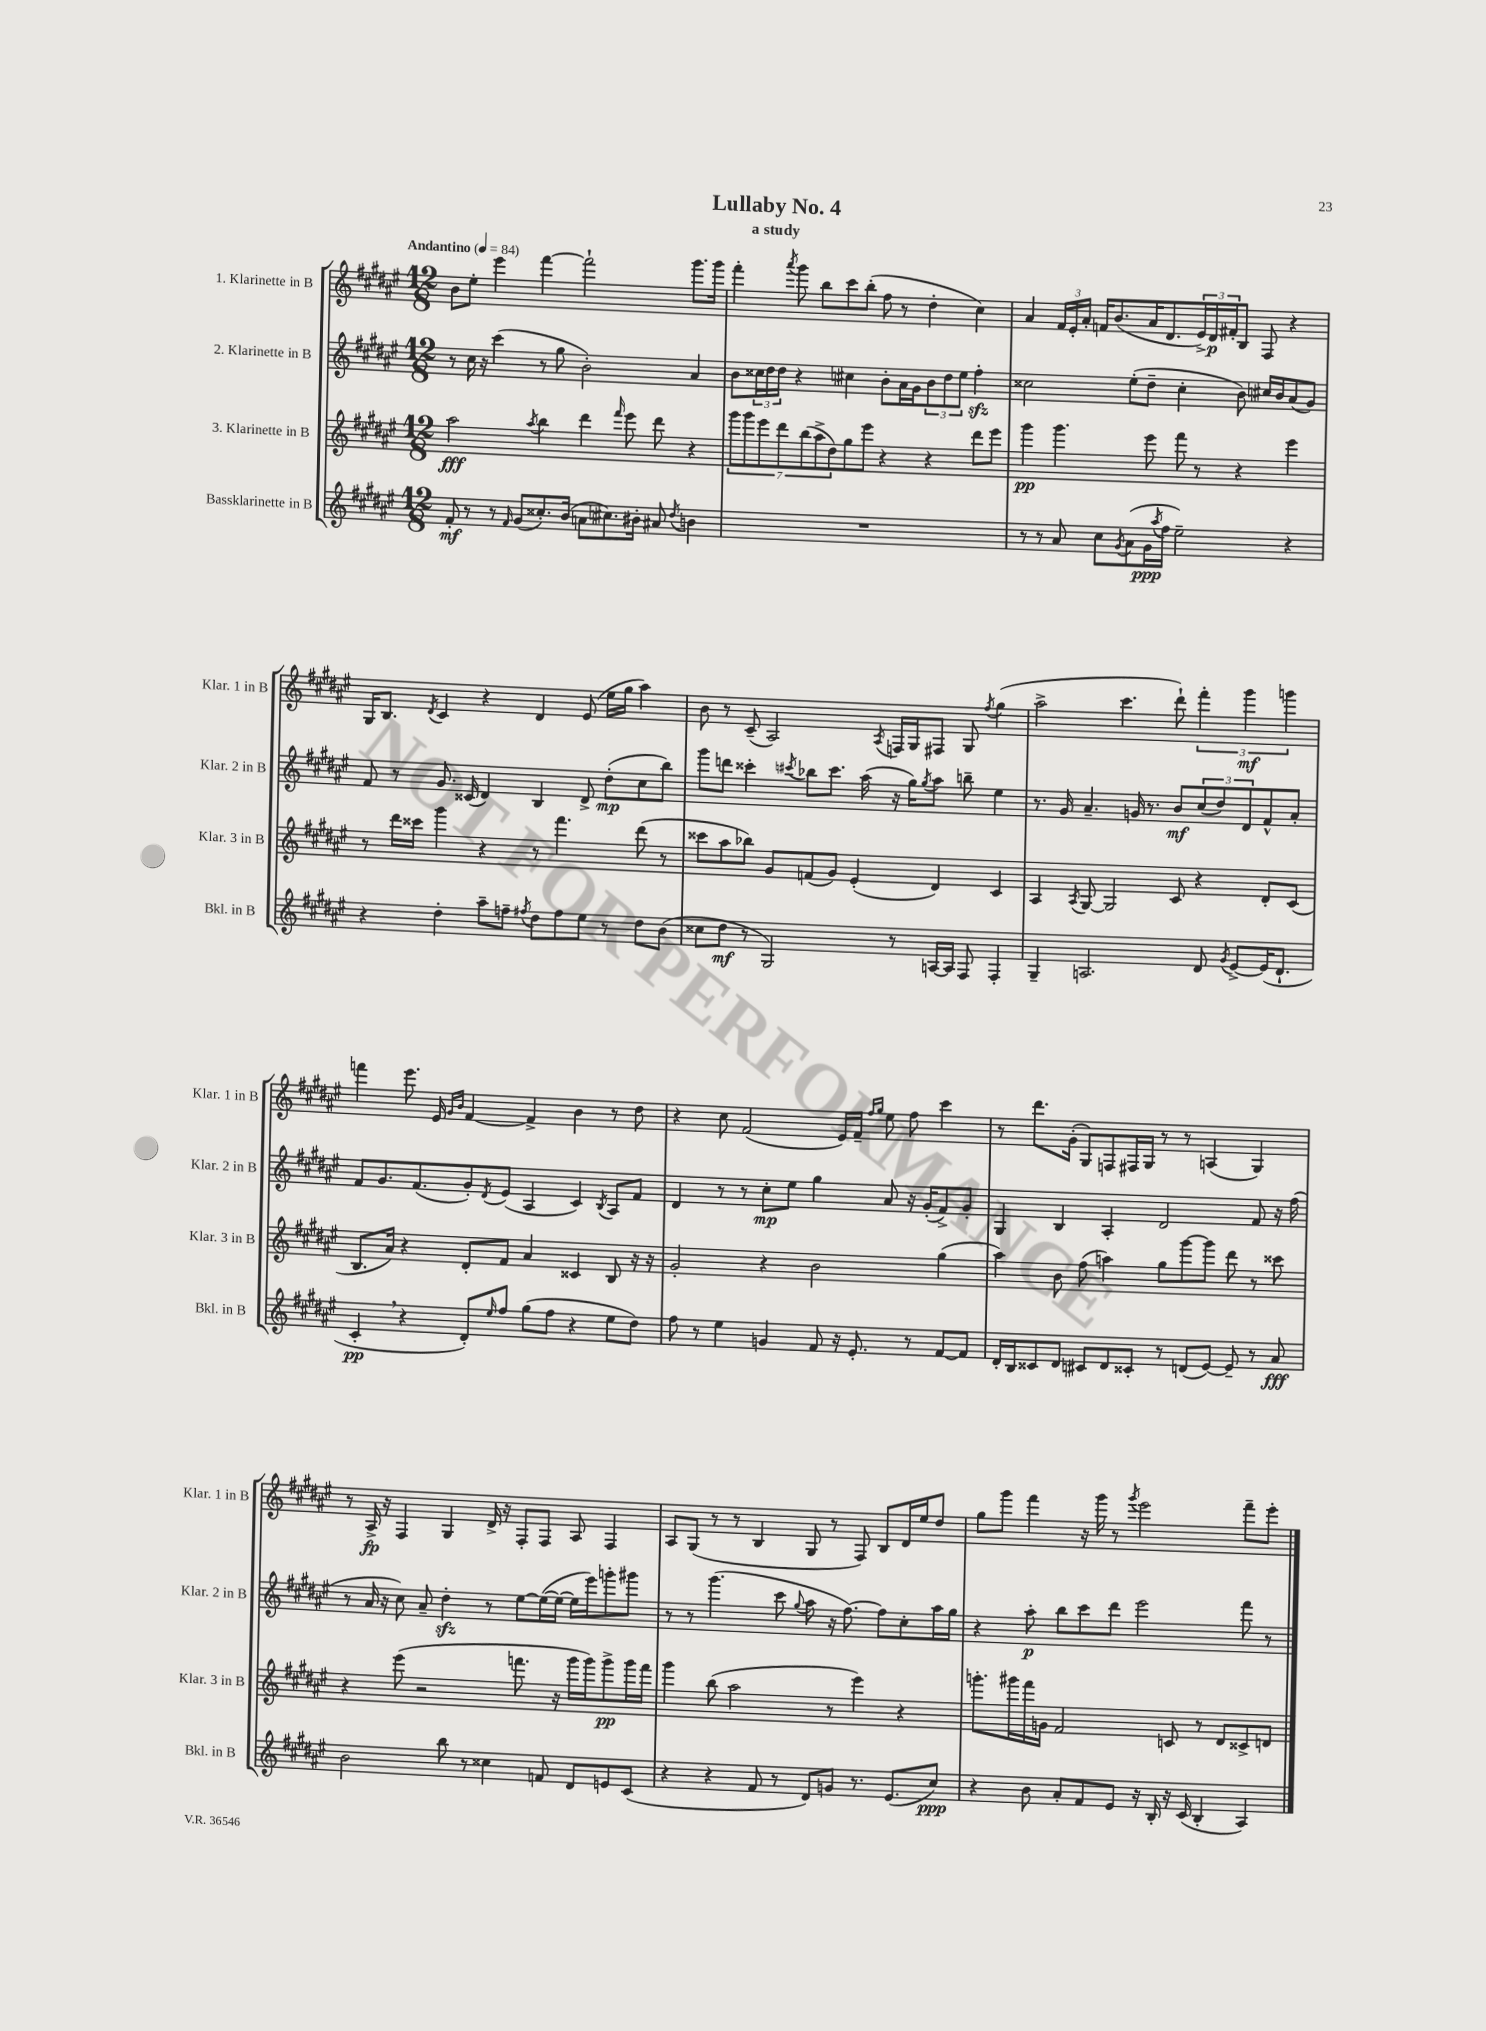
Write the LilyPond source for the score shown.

\header { title = "Lullaby No. 4" subtitle = "a study" }
<<
\new StaffGroup <<
\new Staff = "s0" \with { instrumentName = "1. Klarinette in B" shortInstrumentName = "Klar. 1 in B" } {
    \clef treble \key fis \major \numericTimeSignature \time 12/8 \tempo "Andantino" 4 = 84
    b'8 eis''8-. eis'''4 fis'''4~ fis'''2-! gis'''8. gis'''16 |
    fis'''4-. \acciaccatura { ais'''8 } gis'''8 b''8 cis'''8 b''8-.( fis''8 r8 dis''4-. cis''4) |
    ais'4 \tuplet 3/2 { fis'16 eis'16-. ais'16-. } f'16 b'8.( ais'16 dis'8. \tuplet 3/2 { eis'16->) dis'16\p fis'16-. } b8 fis8 r4 |
    gis16 b8. \acciaccatura { dis'8 } cis'4 r4 dis'4 eis'8( eis''16 gis''16 ais''4) |
    b'8 r8 cis'8--( ais2) \acciaccatura { ais8 } f16 gis16 fis8 gis8 \acciaccatura { fis''8 } gis''4( |
    ais''2-> cis'''4. dis'''8-!) \tuplet 3/2 { fis'''4-. gis'''4\mf g'''4 } |
    f'''4 eis'''8. eis'16 \grace { gis'16 b'16 } fis'4~ fis'4-> b'4 r8 dis''8 |
    r4 cis''8 fis'2( eis'16) fis'16-- \grace { fis''16 gis''16 } eis''8 fis''8 cis'''4 |
    r8 dis'''8. gis'16-.( gis8) f8 fis16 gis16 r8 r8 a4( gis4) |
    r8 ais16->\fp r16 fis4 gis4 dis'16-> r16 fis8-. fis8 ais8 fis4 |
    ais8 gis8( r8 r8 b4 gis8 r8 fis8) b8 dis'16 eis''16 dis''8 |
    gis''8 gis'''8 fis'''4 r16 gis'''16 r8 \acciaccatura { gis'''8 } eis'''2 fis'''8-- eis'''8-. \bar "|." |
}
\new Staff = "s1" \with { instrumentName = "2. Klarinette in B" shortInstrumentName = "Klar. 2 in B" } {
    \clef treble \key fis \major \numericTimeSignature \time 12/8
    r8 cis''16 r16 cis'''4( r8 gis''8 b'2-.) ais'4 |
    b'8 \tuplet 3/2 { cisis''16 dis''16 dis''16 } r4 cis''4 b'8-. ais'16 gis'16 \tuplet 3/2 { b'8 dis''8 eis''8 } fis''4-.\sfz |
    cisis''2 eis''8-.( dis''8-- cisis''4-. b'8) cis''16 b'16 ais'8( gis'8) |
    fis'8 r8 gis'8. cisis'16( dis'4) b4 dis'8-> dis''8-.\mp( cis''8 b''8) |
    gis'''8 d'''8 cisis'''4-. \acciaccatura { cis'''8 } bes''8 cis'''8. ais''16( r16 gis''16) \acciaccatura { gis''8 } ais''8 b''8-- eis''4 |
    r8. gis'16 ais'4.-- g'16 r8. b'8\mf \tuplet 3/2 { cis''8( dis''8) dis'8 } fis'8-^ ais'8-. |
    fis'8 gis'8. fis'8.( gis'8-.) \acciaccatura { dis'8 } eis'8( ais4 cis'4) \acciaccatura { b8 } ais8 fis'8 |
    dis'4 r8 r8 cis''8-.\mp eis''8 gis''4 ais'8 r16 gis'16-.( fis'8->) gis'8-. |
    gis4 b4 ais4-. dis'2 fis'8 r16 fis''16( |
    r8 ais'16 r16 cis''8) ais'8-- dis''4-.\sfz r8 eis''8~ eis''16~( eis''16~ eis''16 eis'''16) g'''8-. gis'''8 |
    r8 r8 gis'''4.( cis'''8 \appoggiatura { gis''8 } ais''8 r16 fis''8.~) fis''8 cis''8-. ais''16 gis''16 |
    r4 ais''8-.\p b''8 cis'''8 dis'''8 eis'''2 fis'''8 r8 \bar "|." |
}
\new Staff = "s2" \with { instrumentName = "3. Klarinette in B" shortInstrumentName = "Klar. 3 in B" } {
    \clef treble \key fis \major \numericTimeSignature \time 12/8
    ais''2\fff \acciaccatura { ais''8 } b''4 dis'''4 \grace { fis'''16 } eis'''8 dis'''8 r4 |
    \tuplet 7/4 { gis'''8 gis'''8 eis'''8 dis'''8 b''8( ais''8-> dis''8) } gis''8 eis'''8 r4 r4 dis'''8 eis'''8 |
    gis'''4\pp gis'''4. eis'''8 fis'''8 r8 r4 eis'''4 |
    r8 dis'''16 cisis'''16 gis'''4 r4 r8 fis'''4. dis'''8( r8 |
    cisis'''8 ais''8 bes''8) gis'8 f'8( gis'8) eis'4-.( dis'4) cis'4 |
    ais4 \acciaccatura { ais8 } gis8~ gis2 cis'8 r4 dis'8-. cis'8( |
    b8. ais'16) r4 dis'8-. fis'8 ais'4 cisis'4 b8 r16 r16 |
    gis'2-. r4 b'2 gis''4( |
    ais''4) b'8 fis''8( a''4) gis''8 gis'''8~ gis'''8 dis'''8 r8 cisis'''8 |
    r4 eis'''8( r2 f'''8. r16 gis'''16 gis'''16) gis'''8->\pp gis'''16 f'''16 |
    gis'''4 b''8( ais''2 r8 eis'''4) r4 |
    g'''8.-. gis'''16 fis'''16 g'16 fis'2 c'8 r8 dis'8 cisis'8-> d'8 \bar "|." |
}
\new Staff = "s3" \with { instrumentName = "Bassklarinette in B" shortInstrumentName = "Bkl. in B" } {
    \clef treble \key fis \major \numericTimeSignature \time 12/8
    fis'8-.\mf r8 r8 \grace { fis'16 } gis'8( cisis''8.-.) b'16( a'8 cis''8.) bis'16-. ais'8 \acciaccatura { dis''8 } b'4 |
    R1. |
    r8 r8 ais'8 cis''8 \acciaccatura { gis'8 } ais'8( gis'16\ppp \acciaccatura { ais''8 } fis''16 eis''2--) r4 |
    r4 dis''4-. ais''8-- f''8-- \acciaccatura { fis''8 } dis''8 fis''8 eis''8 r8 dis''8 b'8( |
    cisis''8 dis''8\mf r8 gis2) r8 a16~ a16 fis8 fis4-. |
    gis4-- a2. dis'8 \acciaccatura { gis'8 } eis'8~-> eis'16( dis'8.-! |
    cis'4-.\pp \breathe r4 dis'8-.) \grace { eis''16 } fis''8 gis''8( fis''8 r4 eis''8 dis''8) |
    fis''8 r8 eis''4 g'4 fis'8 r16 eis'8.-. r8 fis'8~ fis'8 |
    dis'16-. b16 cisis'8 dis'8 cis'8 dis'8 cisis'8-. r8 d'8( eis'8~) eis'8-- r8 ais'8\fff |
    b'2 b''8 r8 cisis''4 f'8 dis'8 e'8 cis'8( |
    r4 r4 fis'8 r8 dis'8) g'8 r8. eis'8.( cis''8\ppp) |
    r4 b'8 ais'8-. fis'8 eis'8 r16 b16-. r16 cis'16( b4-. ais4) \bar "|." |
}
>>
>>
\layout { \context { \Score \remove "Bar_number_engraver" } }
